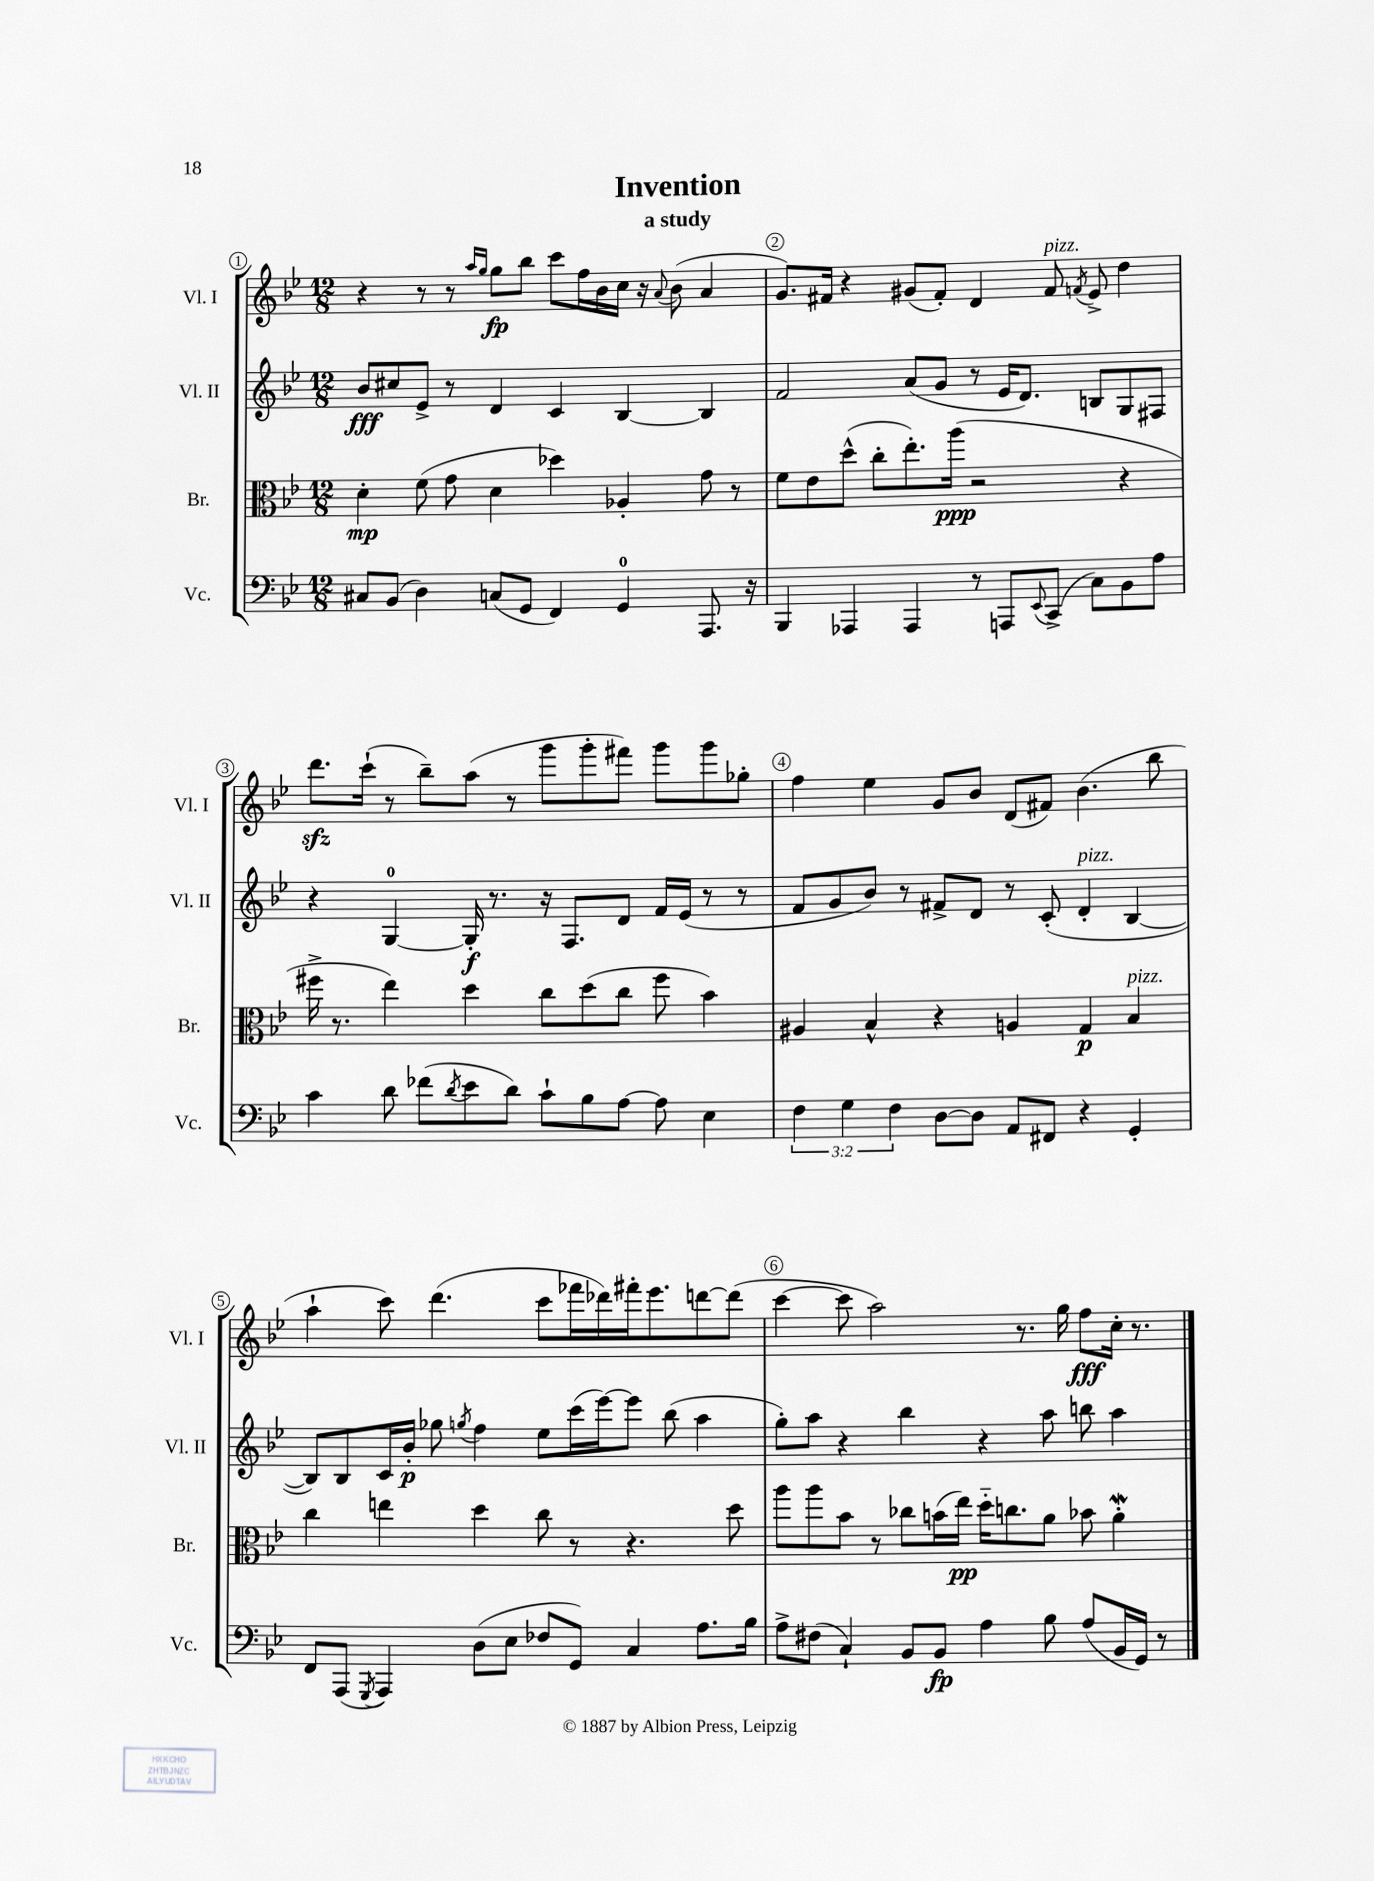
\header { title = "Invention" subtitle = "a study" }
<<
\new StaffGroup <<
\new Staff = "s0" \with { instrumentName = "Vl. I" shortInstrumentName = "Vl. I" } {
    \clef treble \key bes \major \numericTimeSignature \time 12/8
    r4 r8 r8 \grace { a''16 g''16 } g''8\fp bes''8 c'''8 f''16 bes'16 c''16 r16 \appoggiatura { a'8 } bes'8( a'4 |
    g'8.) fis'16 r4 gis'8( fis'8-.) d'4 fis'8^\markup { \italic "pizz." } \acciaccatura { f'8 } ees'8-> d''4 |
    d'''8.\sfz c'''16-!( r8 bes''8--) a''8( r8 g'''8 g'''8-. fis'''8) g'''8 g'''8 ges''8-. |
    f''4 ees''4 g'8 bes'8 d'8( fis'8) bes'4.( bes''8 |
    a''4-! c'''8) d'''4.( c'''8 fes'''16 des'''16) fis'''16-. ees'''8. d'''8~ d'''8( |
    c'''4~ c'''8 a''2) r8. g''16 f''8\fff c''16-. r8. \bar "|." |
}
\new Staff = "s1" \with { instrumentName = "Vl. II" shortInstrumentName = "Vl. II" } {
    \clef treble \key bes \major \numericTimeSignature \time 12/8
    bes'8\fff cis''8 ees'8-> r8 d'4 c'4 bes4~ bes4 |
    f'2 a'8( g'8 r8 ees'16 d'8.) b8 g8 fis8 |
    r4 g4-0~ g16-.\f r8. r16 f8. d'8 f'16 ees'16( r8 r8 |
    f'8 g'8 bes'8) r8 fis'8-> d'8 r8 c'8-.( d'4-.^\markup { \italic "pizz." } bes4~ |
    bes8) bes8 c'16 bes'16-.\p ges''8 \acciaccatura { g''8 } f''4 ees''8 c'''16( ees'''16~) ees'''8 bes''8( a''4 |
    g''8-.) a''8 r4 bes''4 r4 a''8 b''8 a''4 \bar "|." |
}
\new Staff = "s2" \with { instrumentName = "Br." shortInstrumentName = "Br." } {
    \clef alto \key bes \major \numericTimeSignature \time 12/8
    d'4-.\mp f'8( g'8 d'4 des''4) aes4-. g'8 r8 |
    f'8 ees'8 d''8-^( c''8-. ees''8.-.) a''16\ppp( r2 r4 |
    fis''16-> r8. ees''4) d''4 c''8 d''8( c''8 fis''8 bes'4) |
    ais4 bes4-^ r4 a4 g4\p bes4^\markup { \italic "pizz." } |
    c''4 e''4 d''4 c''8 r8 r4. d''8 |
    a''8 a''8 bes'8 r8 ces''8 b'16( ees''16\pp) d''16-_ c''8. a'8 bes'8 a'4-.\mordent \bar "|." |
}
\new Staff = "s3" \with { instrumentName = "Vc." shortInstrumentName = "Vc." } {
    \clef bass \key bes \major \numericTimeSignature \time 12/8 \override Staff.TupletNumber.text = #tuplet-number::calc-fraction-text
    cis8 bes,8( d4) c8( g,8 f,4) g,4-0 a,,8. r16 |
    bes,,4 aes,,4 aes,,4 r8 a,,8 \appoggiatura { ees,8 } c,8->( c8) bes,8 a8 |
    c'4 d'8 fes'8( \acciaccatura { d'8 } ees'8 d'8) c'8-! bes8 a8~ a8 ees4 |
    \tuplet 3/2 { f4 g4 f4 } d8~ d8 a,8 fis,8 r4 g,4-. |
    f,8 a,,8( \acciaccatura { g,,8 } a,,4) d8( ees8 fes8 g,8) c4 a8. bes16 |
    a8-> fis8( c4-!) bes,8 bes,8\fp a4 bes8 a8( bes,16 g,16) r8 \bar "|." |
}
>>
>>
\layout { \context { \Score \override BarNumber.break-visibility = ##(#f #t #t) barNumberVisibility = #all-bar-numbers-visible \override BarNumber.stencil = #(make-stencil-circler 0.1 0.3 ly:text-interface::print) } }
